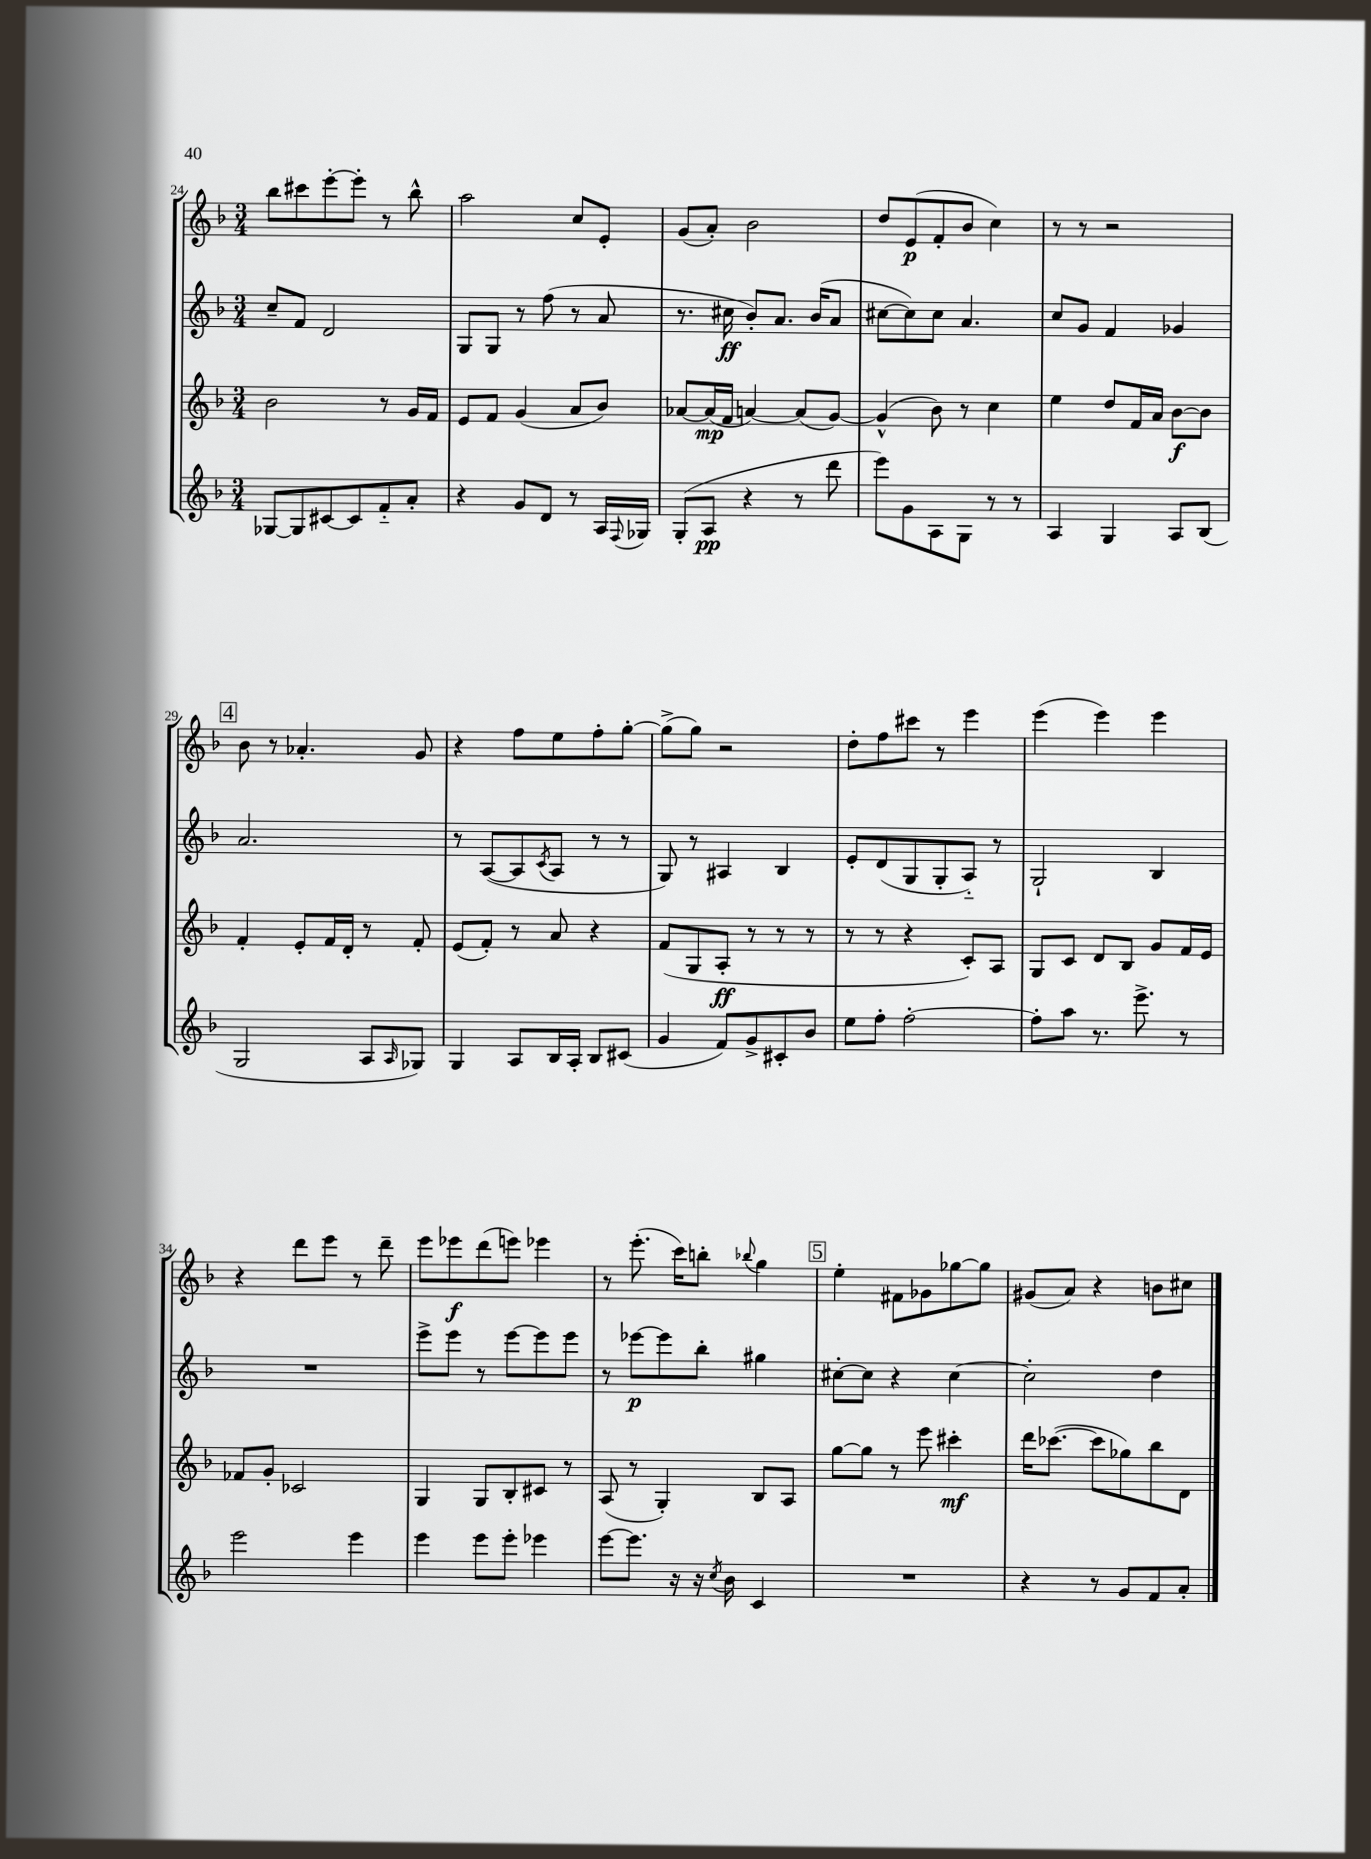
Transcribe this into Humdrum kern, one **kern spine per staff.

**kern	**dynam	**kern	**dynam	**kern	**dynam	**kern	**dynam
*part4	*part4	*part3	*part3	*part2	*part2	*part1	*part1
*staff4	*staff4	*staff3	*staff3	*staff2	*staff2	*staff1	*staff1
*clefG2	*	*clefG2	*	*clefG2	*	*clefG2	*
*k[b-]	*	*k[b-]	*	*k[b-]	*	*k[b-]	*
*M3/4	*	*M3/4	*	*M3/4	*	*M3/4	*
=24	=24	=24	=24	=24	=24	=24	=24
[8G-X/L	.	2b-\	.	8cc~/L	.	8bb-\L	.
8G-/]	.	.	.	8f/J	.	8ccc#X\	.
[8c#X/	.	.	.	2d/	.	[8eee'\	.
8c#/]	.	.	.	.	.	8eee'\J]	.
8f/	.	8r	.	.	.	8r	.
8a'/J	.	16g/LL	.	.	.	8bb-^^\	.
.	.	16f/JJ	.	.	.	.	.
=25	=25	=25	=25	=25	=25	=25	=25
4r	.	8e/L	.	8G/L	.	2aa\	.
.	.	8f/J	.	8G/J	.	.	.
8g/L	.	(4g/	.	8r	.	.	.
8d/J	.	.	.	(8ff\	.	.	.
8r	.	8a/L	.	8r	.	8cc/L	.
16A/LL	.	8b-/J)	.	8a/	.	8e'/J	.
8qqF/	.	.	.	.	.	.	.
16G-X/JJ	.	.	.	.	.	.	.
=26	=26	=26	=26	=26	=26	=26	=26
(8G'/L	.	[8a-X/L	.	8.r	.	(8g/L	.
8A/J	pp	(16a-/L]	mp	.	.	8a'/J)	.
.	.	16f/JJ	.	16cc#X\	ff	.	.
4r	.	[4an/)	.	8b-'/L)	.	2b-\	.
.	.	.	.	8.a/J	.	.	.
8r	.	(8a/L]	.	.	.	.	.
.	.	.	.	(16b-/KL	.	.	.
8ddd\	.	[8g/J)	.	8a/J	.	.	.
=27	=27	=27	=27	=27	=27	=27	=27
8eee\L)	.	(4g^^/]	.	[8cc#X\L	.	8dd/L	.
8g\	.	.	.	8cc#\])	.	(8e/	p
8A\	.	8b-\)	.	8cc#\J	.	8f'/	.
8G\J	.	8r	.	4.a/	.	8b-/J	.
8r	.	4cc\	.	.	.	4cc\)	.
8r	.	.	.	.	.	.	.
=28	=28	=28	=28	=28	=28	=28	=28
4A/	.	4ee\	.	8cc/L	.	8r	.
.	.	.	.	8g/J	.	8r	.
4G/	.	8dd/L	.	4f/	.	2r	.
.	.	16f/L	.	.	.	.	.
.	.	16a/JJ	.	.	.	.	.
8A/L	.	[8b-\L	f	4g-X/	.	.	.
(8B-/J	.	8b-\J]	.	.	.	.	.
!!LO:LB:g=z
!!LO:REH:place=s1:t=4
=29	=29	=29	=29	=29	=29	=29	=29
2G/	.	4f'/	.	2.a/	.	8b-\	.
.	.	.	.	.	.	8r	.
.	.	8e'/L	.	.	.	4.a-X'/	.
.	.	16f/L	.	.	.	.	.
.	.	16d'/JJ	.	.	.	.	.
8A/L	.	8r	.	.	.	.	.
16qqA/	.	.	.	.	.	.	.
8G-X/J)	.	8f'/	.	.	.	8g/	.
=30	=30	=30	=30	=30	=30	=30	=30
4G/	.	(8e/L	.	8r	.	4r	.
.	.	8f'/J)	.	([8A/L	.	.	.
8A/L	.	8r	.	8A/]	.	8ff\L	.
.	.	.	.	8qc/	.	.	.
16B-/L	.	8a/	.	8A/J	.	8ee\	.
16A'/JJ	.	.	.	.	.	.	.
8B-/L	.	4r	.	8r	.	8ff'\	.
(8c#X/J	.	.	.	8r	.	[8gg'\J	.
=31	=31	=31	=31	=31	=31	=31	=31
4g/	.	(8f/L	.	8G/)	.	(8gg^\L]	.
.	.	8G/	.	8r	.	8gg\J)	.
8f/L)	.	8A'/J	ff	4A#X/	.	2r	.
8g^/	.	8r	.	.	.	.	.
8c#X'/	.	8r	.	4B-/	.	.	.
8b-/J	.	8r	.	.	.	.	.
=32	=32	=32	=32	=32	=32	=32	=32
8ee\L	.	8r	.	8e'/L	.	8dd'\L	.
8ff'\J	.	8r	.	(8d/	.	8ff\	.
[2ff'\	.	4r	.	8G/	.	8ccc#X\J	.
.	.	.	.	8G'/	.	8r	.
.	.	8c'/L)	.	8A/J)	.	4eee\	.
.	.	8A/J	.	8r	.	.	.
=33	=33	=33	=33	=33	=33	=33	=33
8ff'\L]	.	8G/L	.	2G`/	.	(4eee\	.
8aa\J	.	8c/J	.	.	.	.	.
8.r	.	8d/L	.	.	.	4eee\)	.
.	.	8B-/J	.	.	.	.	.
8.eee^\	.	.	.	.	.	.	.
.	.	8g/L	.	4B-/	.	4eee\	.
8r	.	16f/L	.	.	.	.	.
.	.	16e/JJ	.	.	.	.	.
!!LO:LB:g=z
=34	=34	=34	=34	=34	=34	=34	=34
2eee\	.	8f-X/L	.	2.r	.	4r	.
.	.	8g'/J	.	.	.	.	.
.	.	2c-X/	.	.	.	8ddd\L	.
.	.	.	.	.	.	8eee\J	.
4eee\	.	.	.	.	.	8r	.
.	.	.	.	.	.	8ddd~\	.
=35	=35	=35	=35	=35	=35	=35	=35
4eee\	.	4G/	.	8eee^\L	.	8eee\L	.
.	.	.	.	8eee\J	.	8eee-X\	f
8eee\L	.	8G/L	.	8r	.	(8ddd\	.
8eee'\J	.	8B-'/	.	[8eee\L	.	8eeen\J)	.
4eee-X\	.	8c#X/J	.	8eee\]	.	4eee-X\	.
.	.	8r	.	8eee\J	.	.	.
=36	=36	=36	=36	=36	=36	=36	=36
[8eee\L	.	(8A/	.	8r	.	8r	.
8.eee\J]	.	8r	.	[8eee-X\L	p	(8.eee'\	.
.	.	4G'/)	.	8eee-\]	.	.	.
16r	.	.	.	.	.	16ccc\KL)	.
16r	.	.	.	8bb-'\J	.	8bbn'\J	.
8qcc/	.	.	.	.	.	.	.
16b-\	.	.	.	.	.	.	.
.	.	.	.	.	.	8qqbb-X/	.
4c/	.	8B-/L	.	4gg#X\	.	4gg\	.
.	.	8A/J	.	.	.	.	.
!!LO:REH:place=s1:t=5
=37	=37	=37	=37	=37	=37	=37	=37
2.r	.	[8gg\L	.	[8cc#X'\L	.	4ee'\	.
.	.	8gg\J]	.	8cc#\J]	.	.	.
.	.	8r	.	4r	.	8f#X\L	.
.	.	8eee\	.	.	.	8g-X\	.
.	.	4ccc#X'\	mf	[4cc#\	.	[8gg-X\	.
.	.	.	.	.	.	8gg-\J]	.
=38	=38	=38	=38	=38	=38	=38	=38
4r	.	16ddd\KL	.	2cc#'\]	.	(8g#X/L	.
.	.	([8.ccc-X\J	.	.	.	.	.
.	.	.	.	.	.	8a/J)	.
8r	.	8ccc-\L]	.	.	.	4r	.
8g/L	.	8gg-X\)	.	.	.	.	.
8f/	.	8bb-\	.	4dd\	.	8bn\L	.
8a'/J	.	8d\J	.	.	.	8cc#X\J	.
==	==	==	==	==	==	==	==
*-	*-	*-	*-	*-	*-	*-	*-
